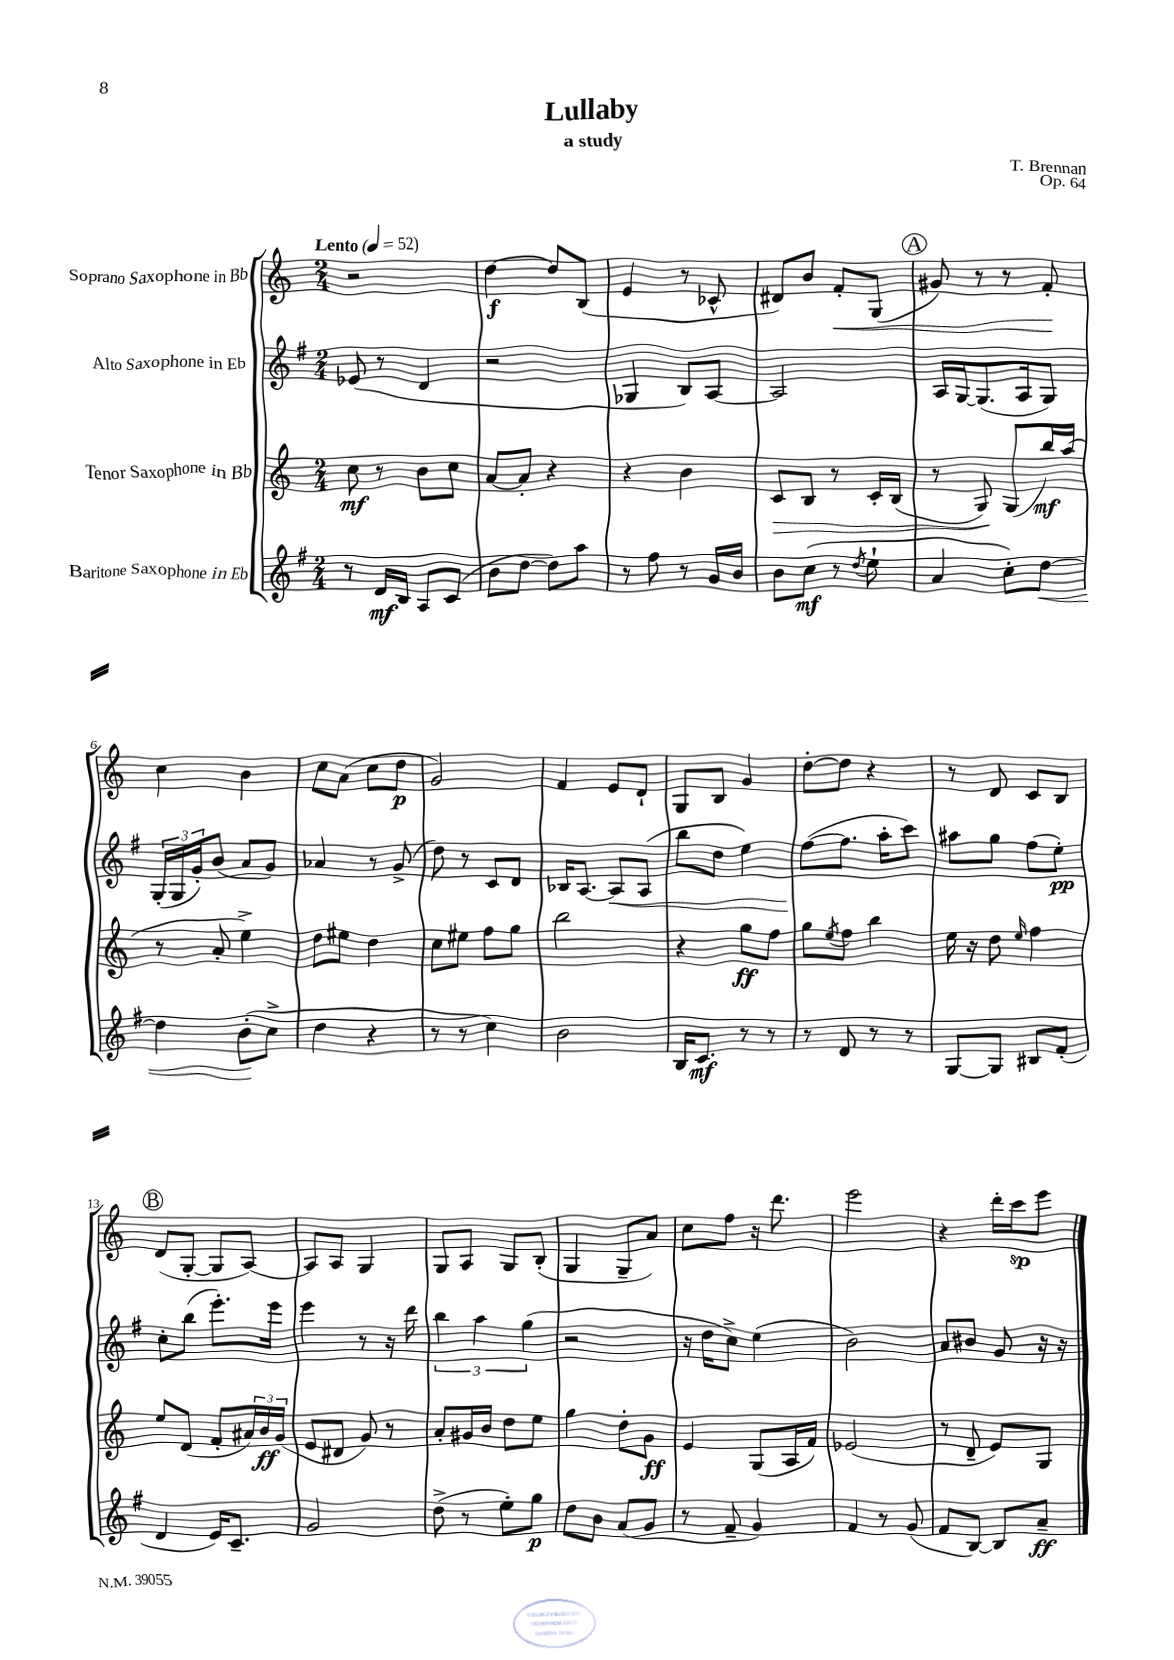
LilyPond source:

\header { title = "Lullaby" composer = "T. Brennan" subtitle = "a study" opus = "Op. 64" }
<<
\new StaffGroup <<
\new Staff = "s0" \with { instrumentName = "Soprano Saxophone in Bb" } {
    \clef treble \key c \major \numericTimeSignature \time 2/4 \tempo "Lento" 4 = 52
    r2 |
    d''4~\f d''8 b8( |
    e'4 r8 ces'8-^ |
    dis'8) b'8 f'8-.\< g8( |
    \mark \markup { \circle "A" } gis'8) r8 r8 f'8-.\! |
    c''4 b'4 |
    c''8 a'8( c''8 d''8\p |
    g'2) |
    f'4 e'8 d'8-! |
    g8 b8 g'4 |
    d''8~-. d''8 r4 |
    r8 d'8 c'8 b8 |
    \mark \markup { \circle "B" } d'8( g8~-. g8 a8~) |
    a8 a8 g4 |
    g8 a8 g8 b8-.( |
    g4 g8-- a'8) |
    c''8 f''8 r16 d'''8. |
    e'''2 |
    r4 d'''16-. c'''16\sp e'''8 \bar "|." |
}
\new Staff = "s1" \with { instrumentName = "Alto Saxophone in Eb" } {
    \clef treble \key g \major \numericTimeSignature \time 2/4
    ees'8( r8 d'4 |
    r2 |
    ges4 b8) a8~ |
    a2 |
    \mark \markup { \circle "A" } a16 g16~ g8.( a16 g8) |
    \tuplet 3/2 { g16-.( g16 g'16-.) } b'8( a'8 g'8) |
    aes'4 r8 g'8->( |
    d''8) r8 c'8 d'8 |
    bes16 a8.~ a8\< a8( |
    b''8 d''8 e''4) |
    fis''8~\!( fis''8. a''16-. c'''8) |
    ais''8 g''8 fis''8( e''8-.\pp) |
    \mark \markup { \circle "B" } c''8-. b''8( e'''8.-.) e'''16 |
    e'''4 r8 r16 d'''16 |
    \tuplet 3/2 { b''4 a''4 g''4( } |
    r2 |
    r16 d''16 c''8->) e''4( |
    b'2) |
    a'8 bis'8 g'8 r16 r16 \bar "|." |
}
\new Staff = "s2" \with { instrumentName = "Tenor Saxophone in Bb" } {
    \clef treble \key c \major \numericTimeSignature \time 2/4
    c''8\mf r8 b'8 c''8 |
    a'8~ a'8-. r4 |
    r4 b'4 |
    c'8\> b8 r8 c'16-. b16( |
    \mark \markup { \circle "A" } r8 g8\!) g8( b''16\mf) a''16( |
    r8 a'8-. e''4->) |
    d''8 eis''8 d''4 |
    c''8 eis''8 f''8 g''8 |
    b''2 |
    r4 g''8\ff f''8 |
    g''8 \acciaccatura { e''8 } f''8 b''4 |
    e''16 r16 d''8 \grace { e''16 } f''4 |
    \mark \markup { \circle "B" } e''8 d'8( f'8-. \tuplet 3/2 { ais'16) b'16\ff g'16( } |
    e'8 dis'8 g'8) r8 |
    a'8-. gis'16 b'16 d''8 e''8 |
    g''4 d''8-. g'8\ff |
    e'4 g8( a16 f'16) |
    ees'2( |
    r8 d'8-- e'8) g8 \bar "|." |
}
\new Staff = "s3" \with { instrumentName = "Baritone Saxophone in Eb" } {
    \clef treble \key g \major \numericTimeSignature \time 2/4
    r8 d'16\mf b16 a8 c'8( |
    b'8 d''8~ d''8) a''8 |
    r8 fis''8 r8 g'16 b'16 |
    b'8 c''8\mf( r8 \acciaccatura { d''8 } e''8-! |
    \mark \markup { \circle "A" } a'4 c''8-.) d''8~\< |
    d''4 b'8-.\!( c''8-> |
    d''4 r4 |
    r8 r8 c''4) |
    b'2 |
    b16 c'8.\mf r8 r8 |
    r8 d'8 r8 r8 |
    g8~ g8 bis8 fis'8-.( |
    \mark \markup { \circle "B" } d'4 e'16) c'8.-- |
    g'2 |
    d''8->( r8 e''8-.) g''8\p |
    d''8 b'8 a'8( g'8 |
    r8 fis'8-- g'4) |
    fis'4 r8 g'8( |
    fis'8 b8~) b8 a'8--\ff \bar "|." |
}
>>
>>
